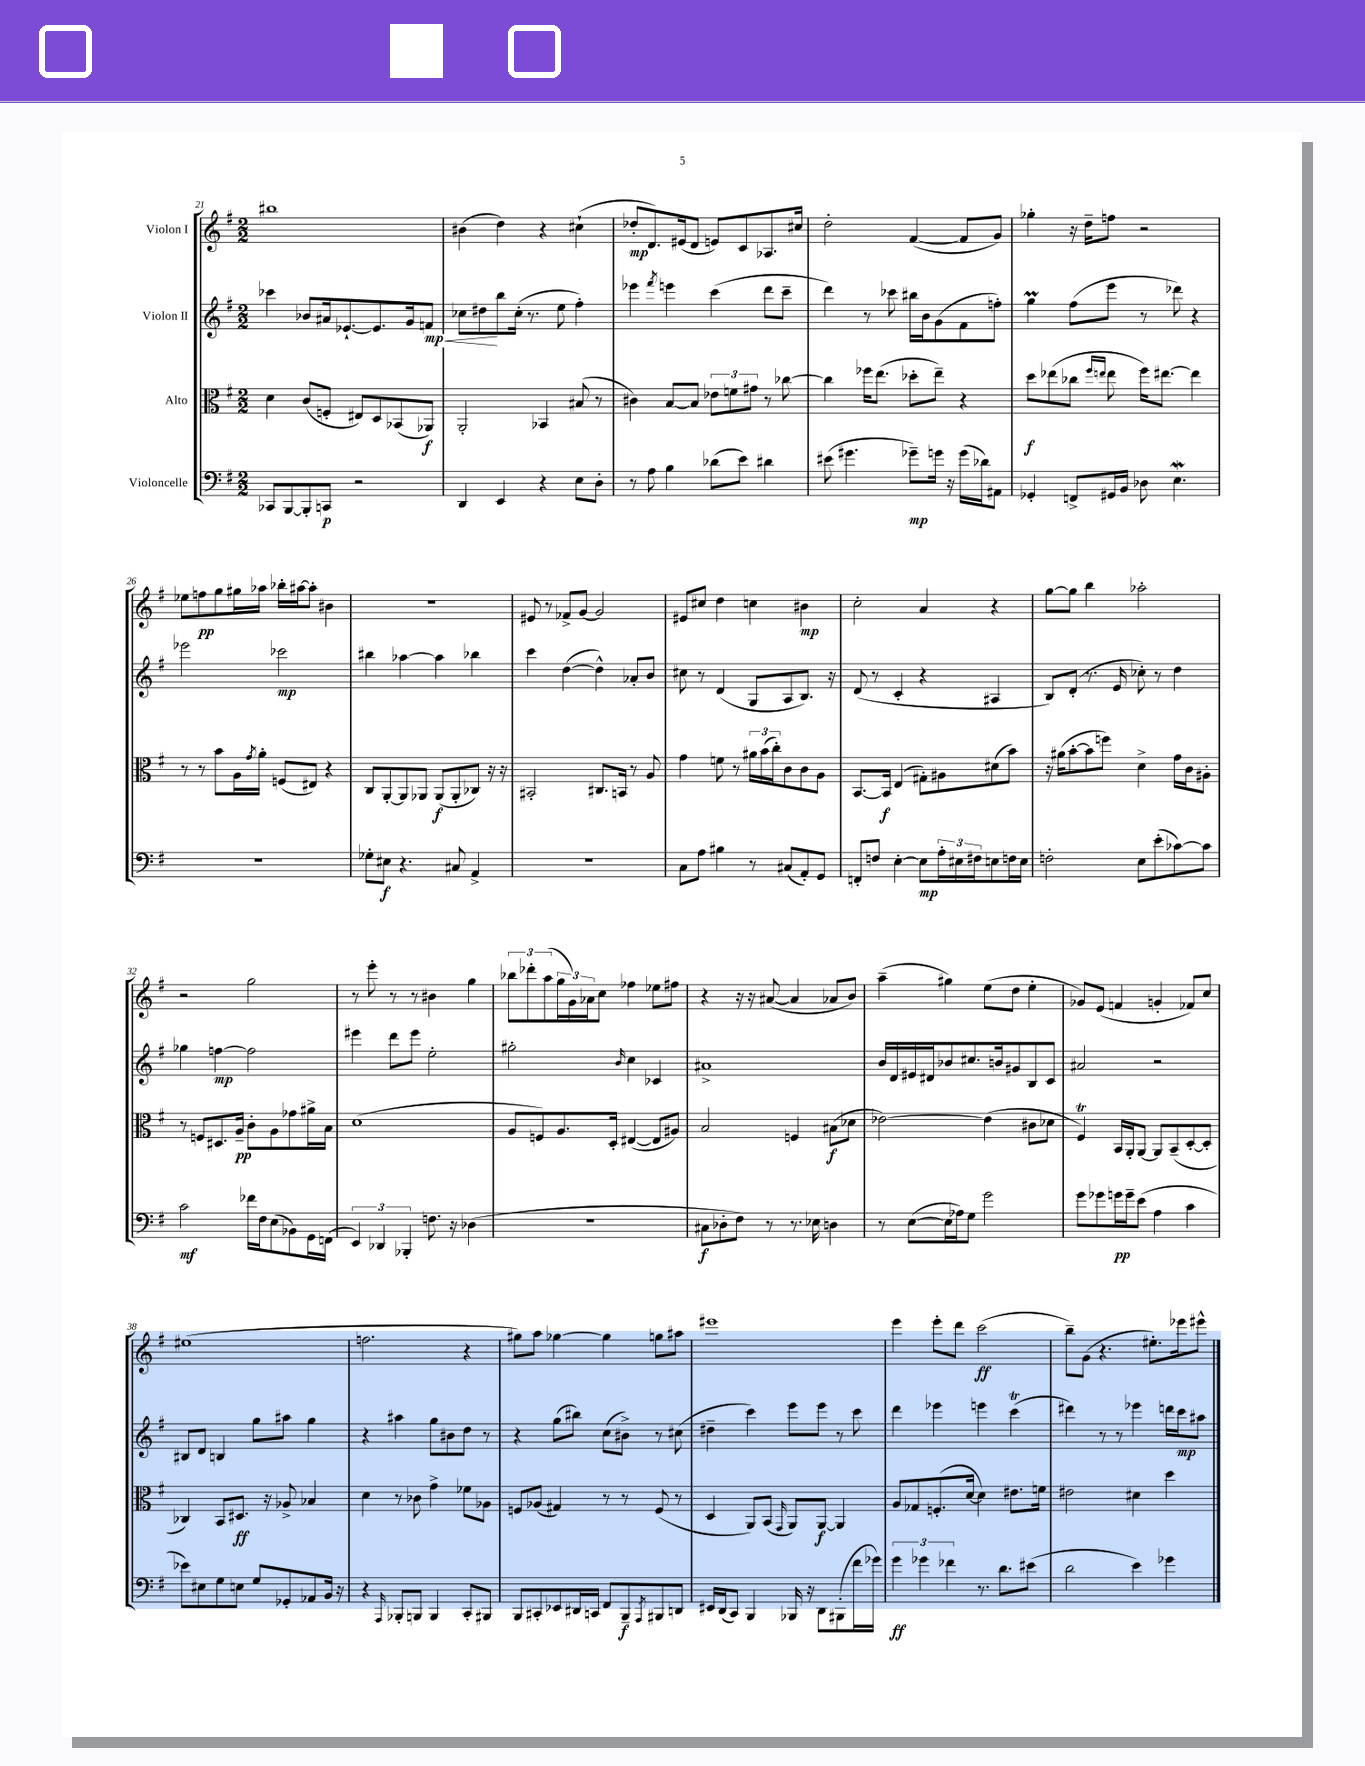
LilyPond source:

<<
\new StaffGroup <<
\new Staff = "s0" \with { instrumentName = "Violon I" } {
    \clef treble \key g \major \numericTimeSignature \time 2/2
    bis''1 |
    bis'4( d''4) r4 cis''4-!( |
    des''8-.\mp d'8.) eis'16( d'8 e'8) c'8 aes8. cis''16 |
    d''2-. fis'4~( fis'8 g'8) |
    ges''4-. r16 d''16-- f''8 r2 |
    ees''8 f''8\pp g''8 gis''16 aes''16 bes''16-. ais''16~ ais''8-. bis'4 |
    R1 |
    eis'8 r8 fes'8-> g'8~ g'2 |
    eis'8 cis''8 d''4 c''4 bis'4\mp |
    c''2-. a'4 r4 |
    g''8~ g''8 b''4 aes''2-. |
    r2 g''2 |
    r8 e'''8-. r8 r8 bis'4 g''4 |
    \tuplet 3/2 { bes''8 des'''8-. a''8( } \tuplet 3/2 { g''16 g'16) aes'16 } c''8 fes''4 ees''8 fis''8 |
    r4 r16 r16 ais'8~( ais'4 aes'8 b'8) |
    a''4--( gis''4) e''8( d''8 e''4-. |
    ges'8) e'8( f'4 g'4-. fes'8) c''8 |
    eis''1( |
    f''2. r4 |
    gis''8) a''8 ges''4~ ges''4 g''8 ais''8 |
    eis'''1 |
    e'''4 e'''8-. d'''8 c'''2\ff( |
    b''8--) g'8( r4. eis''8.-.) ees'''16 eis'''8-^ \bar "|." |
}
\new Staff = "s1" \with { instrumentName = "Violon II" } {
    \clef treble \key g \major \numericTimeSignature \time 2/2
    ces'''4 bes'8 ais'16 ees'8.~-! ees'8. g'16 f'8\mp\< |
    ces''8 dis''8\! b''8 ces''16-.( r8. e''8 fis''4-.) |
    ees'''4 \acciaccatura { fis'''8 } e'''4 c'''4( d'''8 c'''8-- |
    d'''4) r8 ces'''8 bis''16 b'16 g'8( fis'8 f''8-.) |
    g''4\prall fis''8( e'''8 r8 des'''8) r4 |
    ees'''2 ces'''2\mp |
    bis''4 aes''4~ aes''4 bes''4 |
    c'''4 d''4~( d''4-^) aes'8-. b'8 |
    cis''8 r8 d'4( g8 a8 b8.) r16 |
    d'8( r8 c'4-. r4 ais4 |
    b8) d'8-.( r8. e'16 ces''8-.) r8 d''4 |
    ges''4 f''4~\mp f''2 |
    eis'''4 d'''8 eis'''8 e''2-. |
    gis''2-. \grace { b'16 } c''4 ces'4 |
    ais'1-> |
    b'16 d'16 eis'16 dis'16 bes'8 cis''8. b'16 gis'8 b8 c'8 |
    ais'2 r2 |
    bis8 d'8 b4 g''8 ais''8 g''4 |
    r4 ais''4 g''8 bis'8 d''8 r8 |
    r4 g''8( bis''8) c''8( bis'8->) r8 cis''8( |
    dis''4-- c'''4) e'''8 e'''8 r8 c'''8 |
    d'''4 ees'''4 e'''4 c'''4\trill( |
    dis'''4) r8 r8 ees'''4 d'''16 c'''16\mp ais''8 \bar "|." |
}
\new Staff = "s2" \with { instrumentName = "Alto" } {
    \clef alto \key g \major \numericTimeSignature \time 2/2
    d'4 c'8( f8-. eis8) d8 bes,8( aes,8\f) |
    a,2-. bes,4 bis8( r8 |
    cis'4) b8~ b8 \tuplet 3/2 { ees'8 f'8 gis'8 } r8 ces''8~ |
    ces''4 fes''16 e''8.( des''8-. e''8--) r4 |
    d''8\f ees''8( ces''8 \grace { fis''16 e''16 } e''8 fis''16) eis''8.~ eis''4 |
    r8 r8 b'8 a16 \acciaccatura { g'8 } a'16-. f8( eis8) r4 |
    c8 a,8~-. a,8 aes,8 aes,8\f( aes,8-. ces8) r16 r16 |
    bis,2-. cis8. b,16 r8 a8 |
    g'4 f'8 r8 \tuplet 3/2 { ais'16 b'16( c''16-.) } c'8 c'8 a8 |
    b,8.~ b,16\f e4( gis8-.) ais8 dis'8( b'8) |
    r16 ais'16( b'8~-. b'8 f''8) d'4-> g'16 c'16 ais8-. |
    r8 f8 dis8. a16--\pp c'8-. a8 ges'8 ais'16-> b16 |
    d'1( |
    a8 f8) a8. d16-. eis4~( eis8 ais8) |
    b2 f4 bis8\f( des'8 |
    ees'2~) ees'4( cis'8 des'8 |
    fis4\trill) b,16 a,16-. a,8~ a,8 b,8--( d8~-. d8-. |
    ces4) b,8 dis8.\ff r16 aes8-> bes4 |
    d'4 r8 ces'8 g'4-> fes'8 aes8 |
    f8 aes8( gis4) r8 r8 f8( r8 |
    d4 a,8) b,8( \grace { g,16 } a,8) a,8~\f a,4 |
    a8 ges8 f8.-.( d'16~ d'4) eis'8. f'16 |
    eis'2 dis'4 d''4 \bar "|." |
}
\new Staff = "s3" \with { instrumentName = "Violoncelle" } {
    \clef bass \key g \major \numericTimeSignature \time 2/2
    ces,8 b,,8~ b,,8-. c,8\p r2 |
    d,4 e,4 r4 e8 d8-. |
    r8 a8 b4 des'8( e'8) dis'4 |
    eis'8( gis'4. ges'8--\mp) g'16 r16 g'16( des'16) ais,8 |
    ges,4-. f,8-> gis,16 b,16 des8 e4.\mordent |
    r1 |
    ges8-. eis8\f r4. cis8 a,4-> |
    r1 |
    c8 a8 bis4 r8 cis8( a,8-.) g,8 |
    f,8-. f8 e4~-. e8\mp \tuplet 3/2 { a16-. eis16 fis16 } e8 f16 e16 |
    f2-. e8 e'8-.( ces'8~) ces'8 |
    c'2\mf fes'16 fis16 e8( bes,8) g,16 f,16( |
    \tuplet 3/2 { e,4) des,4 bes,,4-. } f8. r16 des4( |
    r1 |
    cis8\f des8-. fis8) r8 r8. ees16 d4 |
    r8 e8~( e16 aes16) g8 g'2 |
    g'8 ges'8 g'16\pp g'16-- e'8( a4 c'4 |
    ees'8) eis8 g8 e8 g8 ges,8-. aes,8 b,16 r16 |
    r4 \grace { a,,16 } bes,,8-. b,,8 b,,4 c,8-. bis,,8 |
    b,,8 cis,8-. ees,8 dis,16 c,16 fis,8 b,,8--\f \acciaccatura { a,,8 } bis,,8 d,8 |
    eis,16 d,16( c,8) b,,4 bes,,16 r16 d,8 bis,,8-.( fis'16 ges'16) |
    \tuplet 3/2 { g'4\ff ges'4 fes'4 } r8. d'8. eis'8( |
    d'2 e'4) ges'4 \bar "|." |
}
>>
>>
\layout { \context { \Score currentBarNumber = #21 } }
